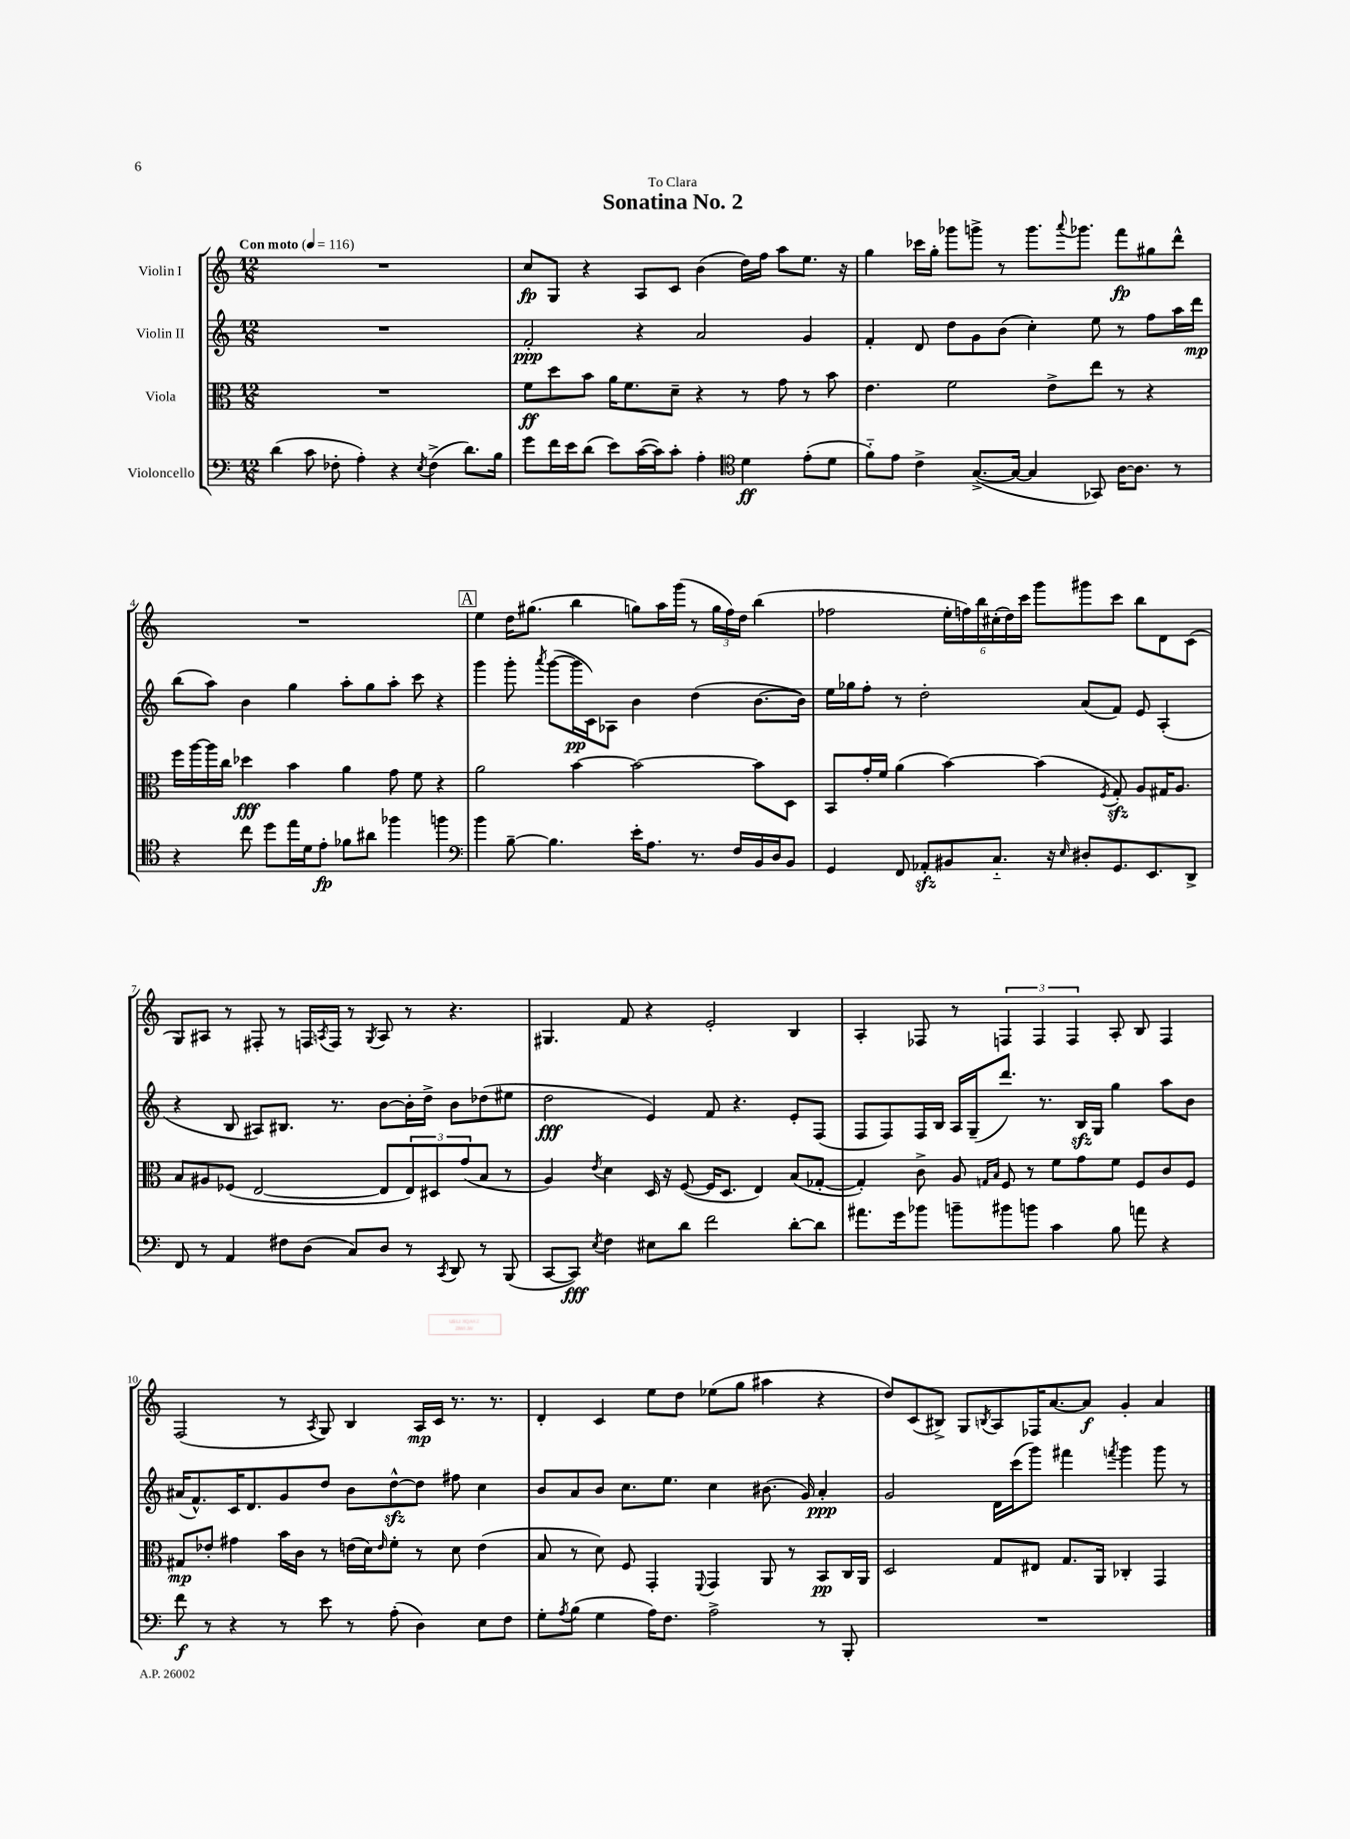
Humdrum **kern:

**kern	**kern	**kern	**kern
*staff4	*staff3	*staff2	*staff1
*clefF4	*clefC3	*clefG2	*clefG2
*k[]	*k[]	*k[]	*k[]
*M12/8	*M12/8	*M12/8	*M12/8
*MM116	*MM116	*MM116	*MM116
(4d	1.r	1.r	1.r
8c	.	.	.
8F-'	.	.	.
4A')	.	.	.
4r	.	.	.
8qE	.	.	.
(4F-^	.	.	.
8.d)	.	.	.
16B	.	.	.
=	=	=	=
8g	8f	2f'	8cc
16f	8dd	.	8G
16e	.	.	.
(8d	8b	.	4r
8e)	16a	.	.
.	8.f	.	.
([16c	.	4r	8A
16c])	.	.	.
8c'	8d~	.	8c
4A'	4r	2a	(4b
*clefC4	*	*	*
4d	8r	.	16dd)
.	.	.	16ff
.	8g	.	8aa
(8e'	8r	4g	8.ee
8d	8b	.	.
.	.	.	16r
=	=	=	=
8f'~)	4.e	4f'	4gg
8e	.	.	.
4c^	.	8d	16ccc-
.	.	.	16gg'
.	2f	8dd	8ggg-
([8.G^	.	8g	8ggg^
.	.	(8b	8r
16G_	.	.	.
4G]	.	4cc')	8.ggg
.	8e^	.	.
.	.	.	8qqaaa
.	.	.	8.ggg-
8GG-)	8ee	8ee	.
[16A	8r	8r	8fff
8.A]	.	.	.
.	4r	8ff	8gg#
8r	.	16aa	8ddd^^
.	.	16ddd	.
=	=	=	=
4r	16ff	(8bb	1.r
.	[16aa	.	.
.	16aa]	8aa)	.
.	16cc	.	.
8cc	4dd-	4b	.
8dd	.	.	.
16ee	4b	4gg	.
16d	.	.	.
8e'	.	.	.
8f-	4a	8aa'	.
8a#	.	8gg	.
4ff-	8g	8aa'	.
.	8f	8ccc	.
4ff	4r	4r	.
=	=	=	=
*clefF4	*	*	*
4b	2a	4ggg	4ee
[8B~	.	8ggg'	16dd
.	.	.	(8.gg#
.	.	8qaaa	.
4.B]	.	([8ggg	.
.	[4b	16ggg]	4bb
.	.	16c)	.
.	.	8A-	.
16e'	2b_	4b	8gg)
8.A	.	.	.
.	.	.	16aa
.	.	.	(16ggg
8.r	.	(4dd	8r
.	.	.	24gg
.	.	.	24ff)
16F	.	.	.
.	.	.	24dd
16BB	8b]	[8.b	(4bb
16D	.	.	.
8BB	8D	.	.
.	.	16b])	.
=	=	=	=
4GG	8BB	16ee	2ff-
.	.	16gg-	.
.	16g'	8ff'	.
.	16f	.	.
8FF	(4a	8r	.
8AA-'	.	2dd'	.
8BB#	[4b)	.	24ee'
.	.	.	24ff)
.	.	.	24bb
8.C'~	.	.	(24cc#'
.	.	.	24dd)
.	.	.	24ccc
.	(4b]	.	8ggg
16r	.	.	.
16qqE	.	.	.
8D#'	.	(8a	8ggg#
.	8qF	.	.
8.GG	8G')	8f)	8ccc
.	8A	8e	8bb
8.EE	.	.	.
.	16G#	(4A'	8d
.	8.A	.	.
8DD^	.	.	(8c
=	=	=	=
8FF	8B	4r	8G)
8r	8A#	.	8A#
4AA	(8F-	8B	8r
.	[2E	8A#)	8F#'
8F#	.	8.B#	8r
(8D	.	.	16F
.	.	.	8qA
.	.	8.r	16F
8C)	.	.	8r
.	.	.	8qG
8D	8E]	[8b	8A
8r	12E)	16b']	8r
.	.	16dd^	.
.	12D#	.	.
8qCC	.	.	.
8DD	.	8b	4.r
.	(12g	.	.
8r	8B	(8dd-	.
(8BBB	8r	8ee#	.
=	=	=	=
[8CC	4A)	2dd	4.G#
8CC])	.	.	.
8qE	8qe	.	.
4F	4d	.	.
.	.	.	8f
8E#	16D	4e)	4r
.	16r	.	.
8d	([8F	.	.
2f	16F]	8f	2e'
.	8.D	.	.
.	.	4.r	.
.	4E)	.	.
[8d'	(8B	8e'	4B
8d]	[8G-'	(8F	.
=	=	=	=
8.a#	4G-'])	8F	4A'
.	.	8F)	.
16g	.	.	.
8b-	8c^	16F	8F-
.	.	16B	.
8b~	8A	16A	8r
.	.	(16G~	.
.	16qqG	.	.
.	16qqB	.	.
8b#	8F	8.ddd)	6F
8b	8r	.	.
.	.	.	6F
.	.	8.r	.
4c	8f	.	.
.	.	.	6F
.	8g	16B	.
.	.	16G	.
8B	8f	4gg	8A'
8a	8F	.	8B
4r	8c	8aa	4F
.	8F	8b	.
=	=	=	=
8f	8G#	(16a#	(2F
.	.	8.f^^)	.
8r	8e-'	.	.
4r	4g#	16c	.
.	.	8.d	.
8r	16b	8g	8r
.	16c	.	.
.	.	.	8qA
8e	8r	8dd	8G)
8r	(16e	8b	4B
.	16d)	.	.
.	16qqe	.	.
(8A'	8f'	[8dd^^	.
4D)	8r	8dd]	16A
.	.	.	16c
.	8d	8ff#	8.r
8E	(4e	4cc	.
.	.	.	8.r
8F	.	.	.
=	=	=	=
8G'	8B	8b	4d'
8qA	.	.	.
(8B	8r	8a	.
4G	8d)	8b	4c
.	8F	8.cc	.
16A)	4GG'	.	8ee
8.F	.	8.ee	.
.	.	.	8dd
.	8qqFF	.	.
2A^	4GG	4cc	(8ee-
.	.	.	8gg
.	8AA	(8.b#	4aa#
.	8r	.	.
.	.	16g)	.
8r	8BB	4a'	4r
8BBB'	16C	.	.
.	16AA	.	.
=	=	=	=
1.r	2D	2g	8dd)
.	.	.	(8c
.	.	.	8B#^)
.	.	.	8G
.	.	.	8qB
.	8G	16d	8A
.	.	(16ccc	.
.	8E#	8ggg)	16F-
.	.	.	[8.a
.	8.G	4fff#	.
.	.	.	8a]
.	16AA	.	.
.	.	8qfff	.
.	4C-'	4ggg	4g'
.	4GG	8ggg	4a
.	.	8r	.
==	==	==	==
*-	*-	*-	*-
